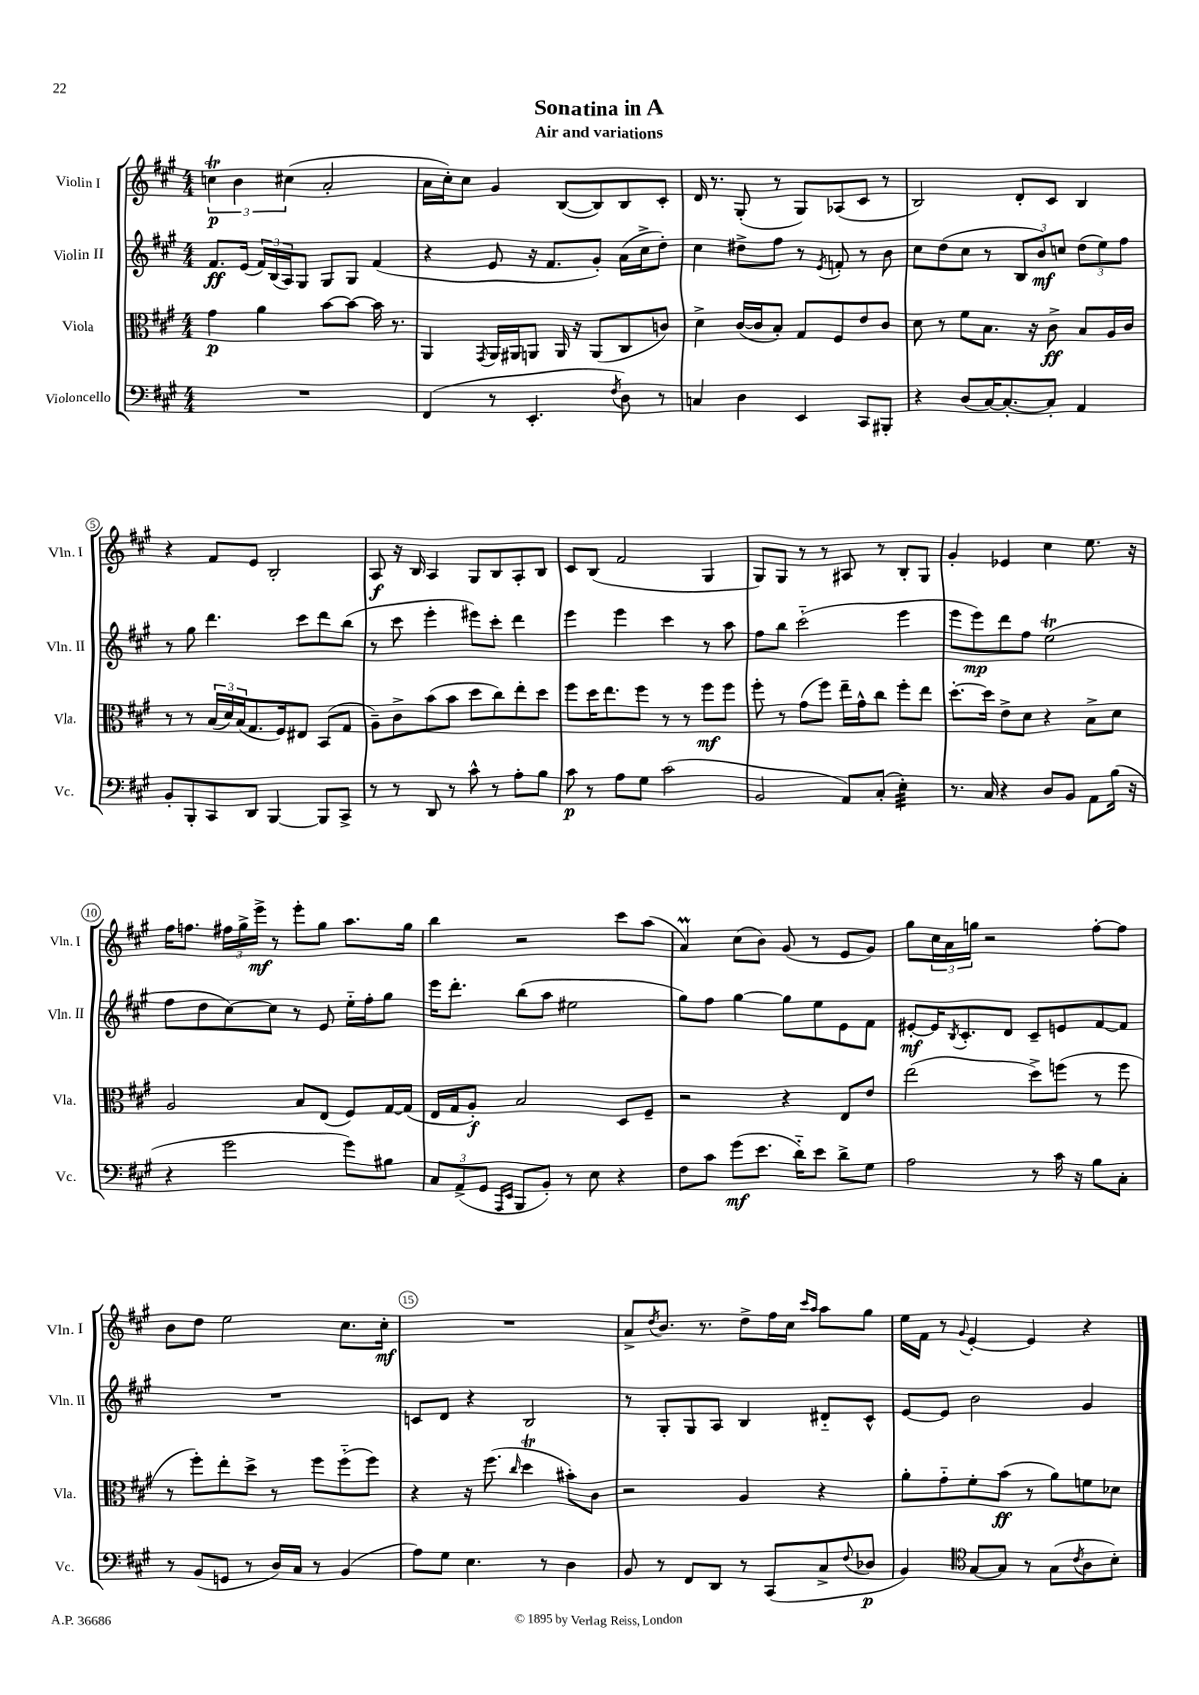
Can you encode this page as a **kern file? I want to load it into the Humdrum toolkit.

**kern	**kern	**kern	**kern
*staff4	*staff3	*staff2	*staff1
*clefF4	*clefC3	*clefG2	*clefG2
*k[f#c#g#]	*k[f#c#g#]	*k[f#c#g#]	*k[f#c#g#]
*M4/4	*M4/4	*M4/4	*M4/4
1r	4g#	8.f#	6cc
.	.	.	6b
.	.	(16e	.
.	4a	24f#)	.
.	.	(24B	.
.	.	24A)	(6cc#
.	.	8G#	.
.	[8b	8G#	2a'
.	8b_	8G#	.
.	16b]	(4f#	.
.	8.r	.	.
=	=	=	=
(4FF#	4AA	4r	16a
.	.	.	16cc#')
.	.	.	8cc#
.	8qGG#	.	.
8r	16AA	8e	4g#
.	16AA#	.	.
4.EE'	8AA	16r	.
.	.	8.f#	.
.	16AA	.	([8B
.	16r	.	.
.	(8AA	8g#')	8B])
8qF#	.	.	.
8D)	8C#	(16a	8B
.	.	16cc#^	.
8r	8c)	8dd')	8c#'
=	=	=	=
4C	4d^	4cc#	16d
.	.	.	8.r
4D	([16c#	8dd#^	(8G#'
.	16c#]	.	.
.	8B')	8ff#	8r
4EE	8G#	8r	8G#)
.	.	8qe	.
.	8F#	8f'	(8A-
8CC#	8e	8r	8c#
8BBB#'	8c#	8b	8r
=	=	=	=
4r	8d	8cc#	2B)
.	8r	(8dd	.
(8D	8f#	8cc#	.
[16C#)	8.B	8r	.
8.C#'_	.	.	.
.	.	12B	8d'
.	16r	.	.
.	.	12b)	.
8C#']	8c#^	.	8c#
.	.	12cc	.
4AA	8B	(12dd	4B
.	.	12ee)	.
.	16A	.	.
.	.	12ff#	.
.	16c#	.	.
=	=	=	=
8BB'	8r	8r	4r
8BBB'	8r	8gg#	.
8CC#	(24B	4.ddd	8f#
.	24d)	.	.
.	(24B	.	.
8DD	8.G#	.	8e
[4BBB	.	.	2B'
.	16F#)	.	.
.	8E#	8ccc#	.
8BBB]	(8BB	8ddd	.
8CC#^	8G#	(8bb	.
=	=	=	=
8r	8A~)	8r	8A
8r	8c#^	8ccc#	16r
.	.	.	16B
8DD	(8b	4eee'	4A
8r	8b	.	.
8c#^^	8dd	8eee#)	8G#
8r	8cc#)	8ccc#'	8B
8A'	8ee'	4ddd	8A'
8B	8dd	.	8B
=	=	=	=
8c#	8ff#	4eee	8c#
8r	16dd	.	(8B
.	8.ee	.	.
8A	.	4eee	2f#
8G#	8ff#	.	.
(2c#	8r	4ccc#	.
.	8r	.	.
.	8ff#	8r	4G#
.	8ff#	8aa	.
=	=	=	=
2BB	8ff#'	8ff#	8G#)
.	8r	8bb	8G#
.	(8g#	(2ccc#'~	8r
.	8ff#)	.	8r
8AA)	16ee~	.	8A#
.	16g#^^	.	.
(8C#'	8cc#	.	8r
4E')	8ff#'	4eee	8B'
.	8ee	.	8G#
=	=	=	=
8.r	[8.dd'	8eee	4g#'
.	.	8eee)	.
16C#	16dd]	.	.
4r	8e^	8ddd	4e-
.	8d	8ff#	.
8D	4r	(2ee	4cc#
8BB	.	.	.
8AA	8B^	.	8.ee
(16B	8d	.	.
16r	.	.	16r
=	=	=	=
4r	2A	8ff#	16ff#
.	.	.	8.ff
.	.	8dd	.
2g#	.	[8cc#)	24ff#
.	.	.	24gg#^
.	.	.	24eee^
.	.	8cc#]	8r
.	8B	8r	8eee'
.	(8E	8e	8gg#
8g#)	8F#)	16ee'~	8.aa
.	.	16ff#'	.
8B#	[16G#	8gg#	.
.	(16G#]	.	16gg#
=	=	=	=
12C#	16E	16eee	4bb
.	16G#	8.ddd'	.
(12AA^	.	.	.
.	8A')	.	.
12GG#	.	.	.
16qqAAA	.	.	.
16qqEE	.	.	.
8BBB	2B	(8bb	2r
8BB')	.	8aa	.
8r	.	2ee#	.
8E	.	.	.
4r	8D	.	8ccc#
.	8F#~	.	(8aa
=	=	=	=
8F#	2r	8gg#)	4a)
8c#	.	8ff#	.
(8g#	.	[4gg#	(8cc#
8.e	.	.	8b)
.	4r	8gg#]	(8g#
16d'~)	.	.	.
8e	.	8ee	8r
8d^	8E	8e	8e
8G#	8e	8f#	8g#)
=	=	=	=
2A	(2ee	[8e#'	8gg#
.	.	16e#]	24cc#
.	.	.	24a
.	.	8qB	.
.	.	8.c#'	.
.	.	.	24gg
.	.	.	2r
.	.	8d	.
8r	8dd^)	8c#~	.
16c#	(8ff	8e	.
16r	.	.	.
8B	8r	[8f#	[8ff#'
8C#'	8ff	8f#]	8ff#]
=	=	=	=
8r	8r	1r	8b
(8BB	8ff#')	.	8dd
8GG	8ee'	.	2ee
8r	8dd^	.	.
16D)	8r	.	.
16C#	.	.	.
8r	8ff#	.	.
(4BB	(8ff#'~	.	8.cc#
.	8ff#)	.	.
.	.	.	16cc#'
=	=	=	=
8A)	4r	8c	1r
8G#	.	8d	.
4.E	16r	4r	.
.	(8.ff#	.	.
.	16qqcc#	.	.
.	4dd	2B	.
8r	.	.	.
4D	8b#')	.	.
.	8c#	.	.
=	=	=	=
8BB	2r	8r	8a^
.	.	.	8qdd
8r	.	8G#'	8.b
8FF#	.	8G#	.
.	.	.	8.r
8DD	.	8A	.
8r	4A	4B	8dd^
(8CC#	.	.	16ff#
.	.	.	16cc#
.	.	.	16qqccc#
.	.	.	16qqaa
8C#^	4r	8d#'~	8aa
8qqF#	.	.	.
8D-	.	8c#^^	8gg#
=	=	=	=
4BB)	8a'	[8e	16ee
.	.	.	16f#
.	8g#'~	8e]	8r
*clefC4	*	*	*
.	.	.	8qqg#
[8G#	8f#'	2b	[4e'
8G#]	(8b	.	.
8r	8r	.	4e]
(8G#	8a)	.	.
8qc#	.	.	.
8A	8f	4g#	4r
8B')	8d-	.	.
==	==	==	==
*-	*-	*-	*-
